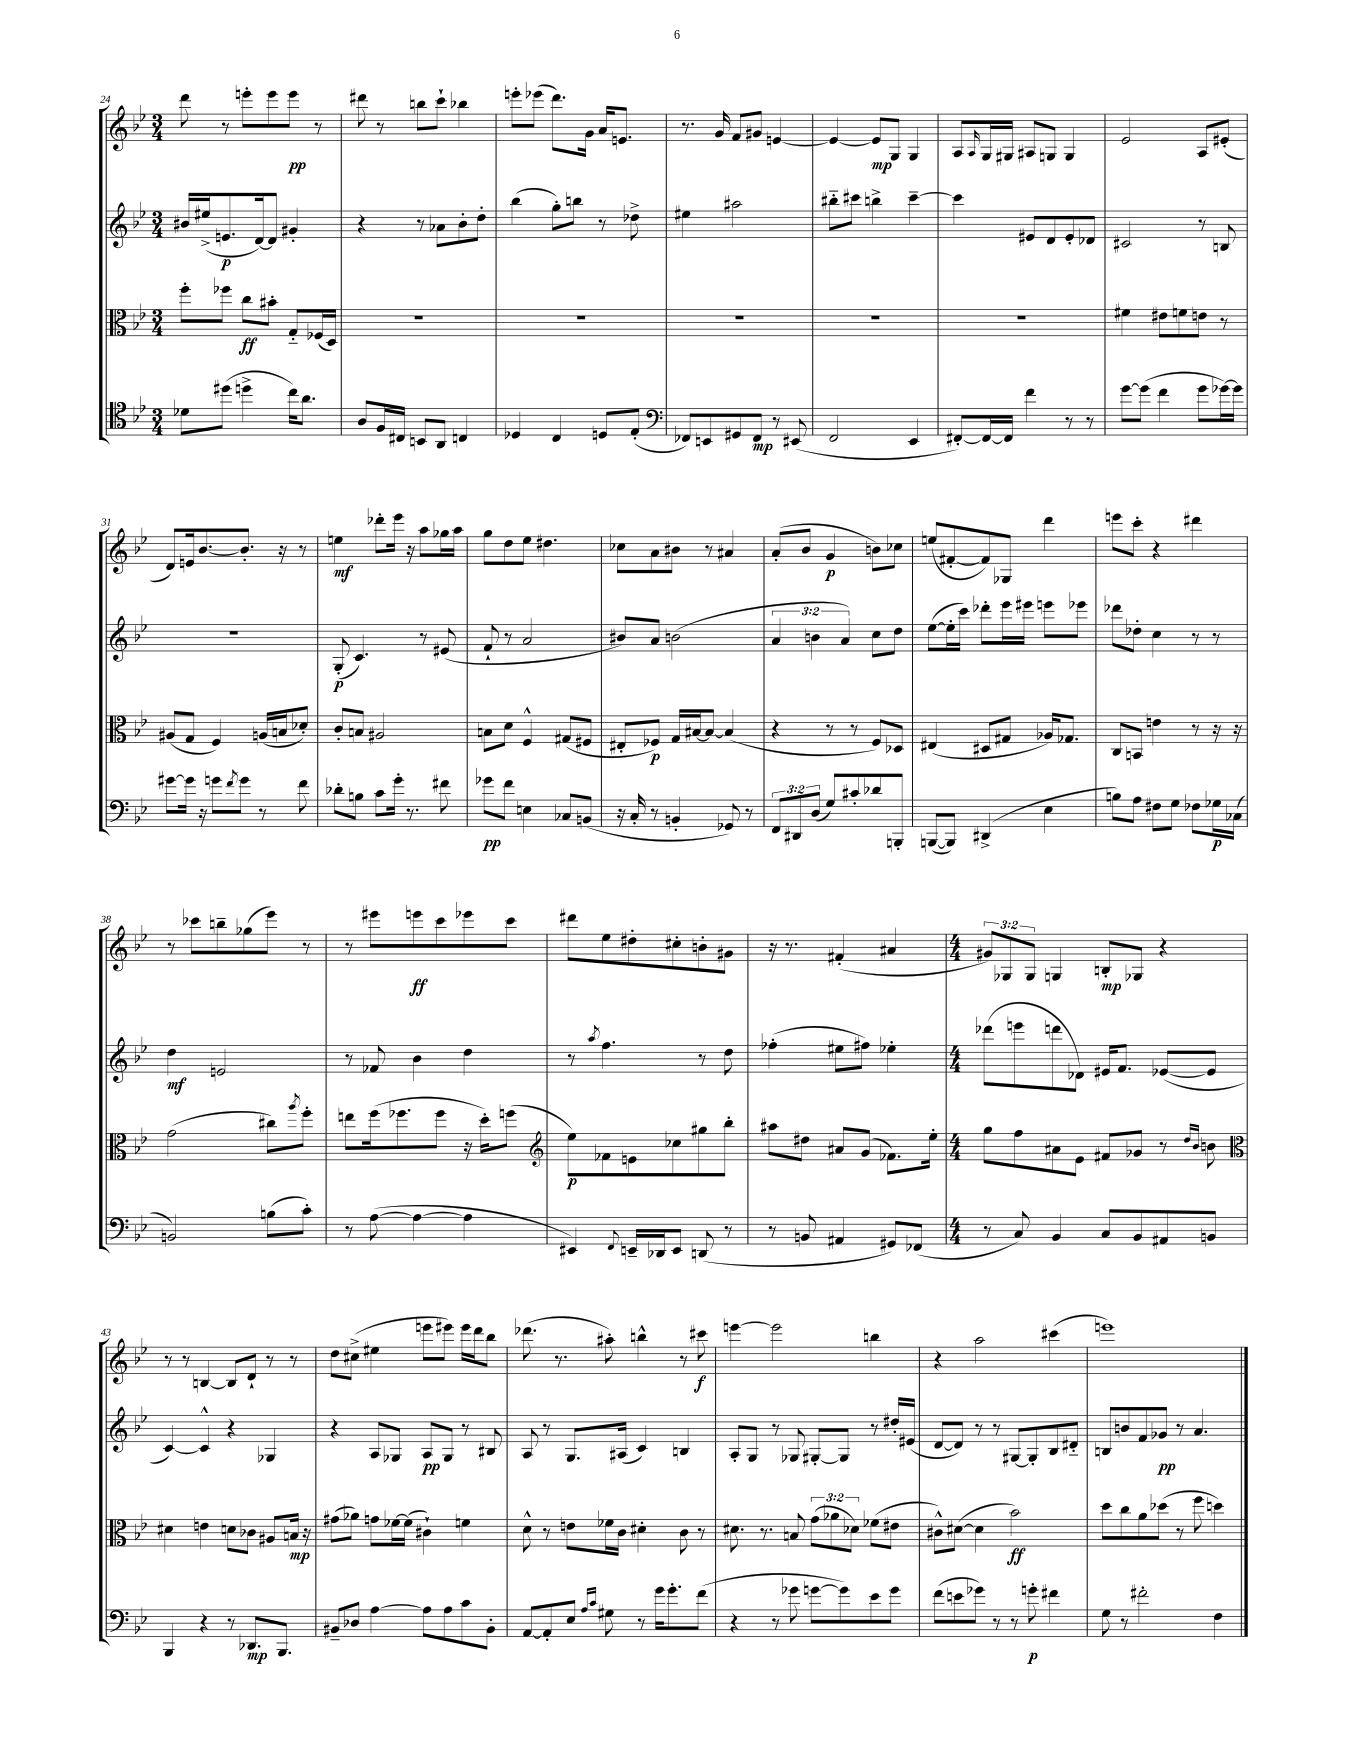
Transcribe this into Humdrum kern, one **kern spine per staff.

**kern	**kern	**kern	**kern
*staff4	*staff3	*staff2	*staff1
*clefC4	*clefC3	*clefG2	*clefG2
*k[b-e-]	*k[b-e-]	*k[b-e-]	*k[b-e-]
*M3/4	*M3/4	*M3/4	*M3/4
8d-\L	8ff'\L	16b#/LL	8ddd\
.	.	(16ee#^/J	.
(8dd#\J	8ff-\J	8.e/	8r
4dd^\	8cc\L	.	8eee'\L
.	.	[16d/k)	.
.	8b#'\J	8d/]J	8eee\
16cc\LK)	8G'~/L	4g#'/	8eee\J
8.a\J	.	.	.
.	(16F-/L	.	8r
.	16D/JJ)	.	.
=	=	=	=
8A/L	2.r	4r	8ddd#\
16F/L	.	.	8r
16C#/JJ	.	.	.
8BB/L	.	8r	8bb\L
8AA/J	.	8a-\L	8ccc`\J
4C/	.	8b-'\	4bb-\
.	.	8dd'\J	.
=	=	=	=
4D-/	2.r	(4bb-\	8eee'\L
.	.	.	(8eee-\J
4C/	.	8gg'\L)	8.ddd\L)
.	.	8bb\J	.
.	.	.	16g\Jk
8D/L	.	8r	16a/LK
.	.	.	8.e/J
(8E-'/J	.	8dd-^\	.
=	=	=	=
*clefF4	*	*	*
8FF-/L)	2.r	4ee#\	8.r
8EE/	.	.	.
.	.	.	16g/
8GG#/	.	2aa#\	8f/L
8FF-/J	.	.	8g#/J
8r	.	.	[4e/
(8EE#/	.	.	.
=	=	=	=
2FF/	2.r	8bb#'~\L	4e/_
.	.	8ccc#\J	.
.	.	4bb^\	8e/]L
.	.	.	8G/J
4EE-/	.	[4ccc#~\	4G/
=	=	=	=
[8FF#'/L)	2.r	4ccc#\]	8A/L
.	.	.	16qqA/
16FF#/_L	.	.	16G/L
16FF#/]JJ	.	.	16G#/JJ
4f\	.	8e#/L	8A#/L
.	.	8d/	8G/J
8r	.	8e#'/	4G/
8r	.	8d-/J	.
=	=	=	=
[8g\L	4f#\	2c#/	2e-/
(8g\]J	.	.	.
4f\	8e#\L	.	.
.	8f\	.	.
8g\L	8e\J	8r	8A/L
[16g-\L)	8r	8B/	(8e#'/J
16g-\]JJ	.	.	.
=	=	=	=
[8g#\L	(8A#/L	2.r	8d/L)
16g#\]Jk	8G/J	.	16e/k
16r	.	.	[8.b-/
8g\L	4F/)	.	.
8qf/	.	.	.
8g\J	.	.	8.b-'/]J
8r	(16A/LL	.	.
.	16B/J	.	16r
8f\	8d-'/J)	.	8r
=	=	=	=
8d-'\L	8c'/L	(8G'/	4ee\
8B\J	8B/J	4.c/)	.
8c\L	2A#/	.	8ddd-'\L
16g'\Jk	.	.	16eee-\Jk
8.r	.	.	16r
.	.	8r	8aa\L
8f#\	.	(8e#/	16gg-\L
.	.	.	16aa\JJ
=	=	=	=
8g-\L	8B\L	8f`/	8gg\L
8f\J	8d\J	8r	8dd\
4E\	4F^^/	2a/	8ee-\J
.	.	.	4.dd#\
8C-/L	(8G#/L	.	.
(8BB/J	8F#/J	.	.
=	=	=	=
16r	8E#'/L	8b#/L)	8cc-\L
16C'/	.	.	.
8r	8F-/J)	8a/J	8a\
4BB'/	16G/LL	(2b\	8b#\J
.	[16B#/J	.	.
.	8B#/_J	.	8r
8GG-/)	(4B#/]	.	4a#/
8r	.	.	.
=	=	=	=
12FF/L	4r	6a/	(8a'/L
12DD#/	.	.	.
.	.	.	8b-/J
(12D/J	.	6b\	.
8G/L)	8r	.	4g/
.	.	6a/)	.
8c#'/	8r	.	.
8d-/	8F/L)	8cc\L	8b\L)
8BBB'/J	8D-/J	8dd\J	8cc-\J
=	=	=	=
([8BBB/L	(4E#/	([8ee-\L	(8ee/L
8BBB/]J)	.	16ee-'\]L	[8f#'/
.	.	16ccc\JJ)	.
(4DD#^/	8D#/L	8ddd-'\L	8f#/])
.	8G#/J	16eee-\L	8G-/J
.	.	16eee#\JJ	.
4E-\	16A-/LK)	8eee\L	4ddd\
.	8.G-/J	.	.
.	.	8eee-\J	.
=	=	=	=
8B\L)	8C/L	8ddd-\L	8eee\L
8A\J	8BB/J	8dd-'\J	8ccc'\J
8F#\L	4e\	4cc\	4r
8G\J	.	.	.
8F-\L	8r	8r	4ddd#\
16G-\L	16r	8r	.
(16C-\JJ	16r	.	.
=	=	=	=
2BB/)	(2g\	4dd\	8r
.	.	.	8ccc-\L
.	.	2e/	8bb~\
.	.	.	(8gg-\
(8B\L	8cc#\L)	.	8eee-\J)
.	8qaa/	.	.
8c'\J)	8ff'\J	.	8r
=	=	=	=
8r	8ee\L	8r	8r
([8A\	(16ff\k	8f-/	8eee#\L
.	8.ff-\	.	.
4A\_	.	4b-\	8eee\
.	8ff-\J	.	8ccc\
4A\]	16r	4dd\	8eee-\
.	16dd'\LK)	.	.
.	(8ff\J	.	8ccc\J
=	=	=	=
*	*clefG2	*	*
4EE#/)	8ee-\L)	8r	8ddd#\L
.	.	8qaa/	.
.	8f-\	4.ff\	8ee-\
8qqFF/	.	.	.
16EE~/LL	8e\	.	8dd#'\
16DD-/J	.	.	.
8EE/J	8cc-\	.	8cc#'\
(8DD/	8gg#\	8r	8b'\
8r	8bb-'\J	8dd\	8g#\J
=	=	=	=
8r	8aa#\L	(4ff-'\	16r
.	.	.	8.r
8BB/	8dd#\J	.	.
4AA#/	8a#/L	8ee#\L	(4f#'/
.	(8g/J	8ff#\J)	.
8GG#/L)	8.f-\L)	4ee-'\	4a#/
(8FF-/J	.	.	.
.	16ee-'\Jk	.	.
=	=	=	=
*M4/4	*M4/4	*M4/4	*M4/4
8r	8gg\L	(8ddd-\L	12g#/L)
.	.	.	12G-/
8C/)	8ff\	8eee\	.
.	.	.	12G-/J
4BB-/	8a#\	8ddd\	4G/
.	8e-\J	8d-\J)	.
8C/L	8f#/L	16e#/LK	8B'/L
.	.	8.f/J	.
8BB-/	8g-/J	.	8G-/J
8AA#/	8r	([8e-/L	4r
.	16qqdd/LL	.	.
.	16qqb-/JJ	.	.
8BB/J	8b\	8e-/]J	.
=	=	=	=
*	*clefC3	*	*
4BBB-/	4d#\	[4c/)	8r
.	.	.	8r
4r	4e\	4c^^/]	[4B/
8r	8d\L	4r	8B/]L
8.DD-/L	8c-\J	.	8d`/J
.	8A#/L	4G-/	8r
8.BBB-/J	.	.	.
.	16B/Jk	.	8r
.	16r	.	.
=	=	=	=
8BB#~/L	(8g#\L	4r	8dd\L
8D-/J	8a-\J)	.	(8cc#^\J
[4A\	8g\L	8A/L	4ee#\
.	[16f-\L	8G-/J	.
.	(16f-\]JJ	.	.
8A\]L	4c#`\)	8A/L	8eee\L
8A\	.	8G-/J	8eee#\J)
8c\	4f\	8r	16eee#\LL
.	.	.	16ddd\J
8BB#'\J	.	8B#/	8bb-\J
=	=	=	=
[8AA/L	8d^^\	8A/	(8.ddd-\
8AA'/]	8r	8r	.
.	.	.	8.r
8E-/J	8e\L	8.G/L	.
16qqA/LL	.	.	.
16qqc/JJ	.	.	.
8G#\	16f-\L	.	8aa#'\)
.	16c\JJ	(16A#/Jk	.
8r	4d#'\	4c/)	4bb^^\
16g\LK	.	.	.
8.g'\	.	.	.
.	8c\	4B/	8r
(8f\J	8r	.	8ccc#\
=	=	=	=
4r	8.d#\	8A'/L	[4eee\
.	.	8G/J	.
.	8.r	.	.
8r	.	8r	2eee\]
8g-\	8B/	8G-/	.
[8g\L	(12g\L	[8G#'/L	.
.	12a-\	.	.
8g\])	.	8G#/]J	.
.	12d-\J)	.	.
8e-\	(8f-\L	8r	4bb\
8g\J	8e#\J	16dd#'/LL	.
.	.	(16e#/JJ	.
=	=	=	=
(8f\L	8c#^^\L)	[8d/L	4r
8e\	([8d#\J	8d/]J)	.
8g-\J)	4d#\]	8r	2aa\
8r	.	8r	.
8r	2b-\)	[8G#/L	.
8g'\	.	8G#'/]	.
4f#\	.	8B-/	(4ccc#\
.	.	8d#'~/J	.
=	=	=	=
8G\	8dd\L	8B/L	1eee)
8r	8cc\	8b/	.
2f#'\	8a\	8f/	.
.	(8dd-\J	8g-/J	.
.	8r	8r	.
.	8ff\	4.a/	.
4F\	4dd\)	.	.
==	==	==	==
*-	*-	*-	*-
